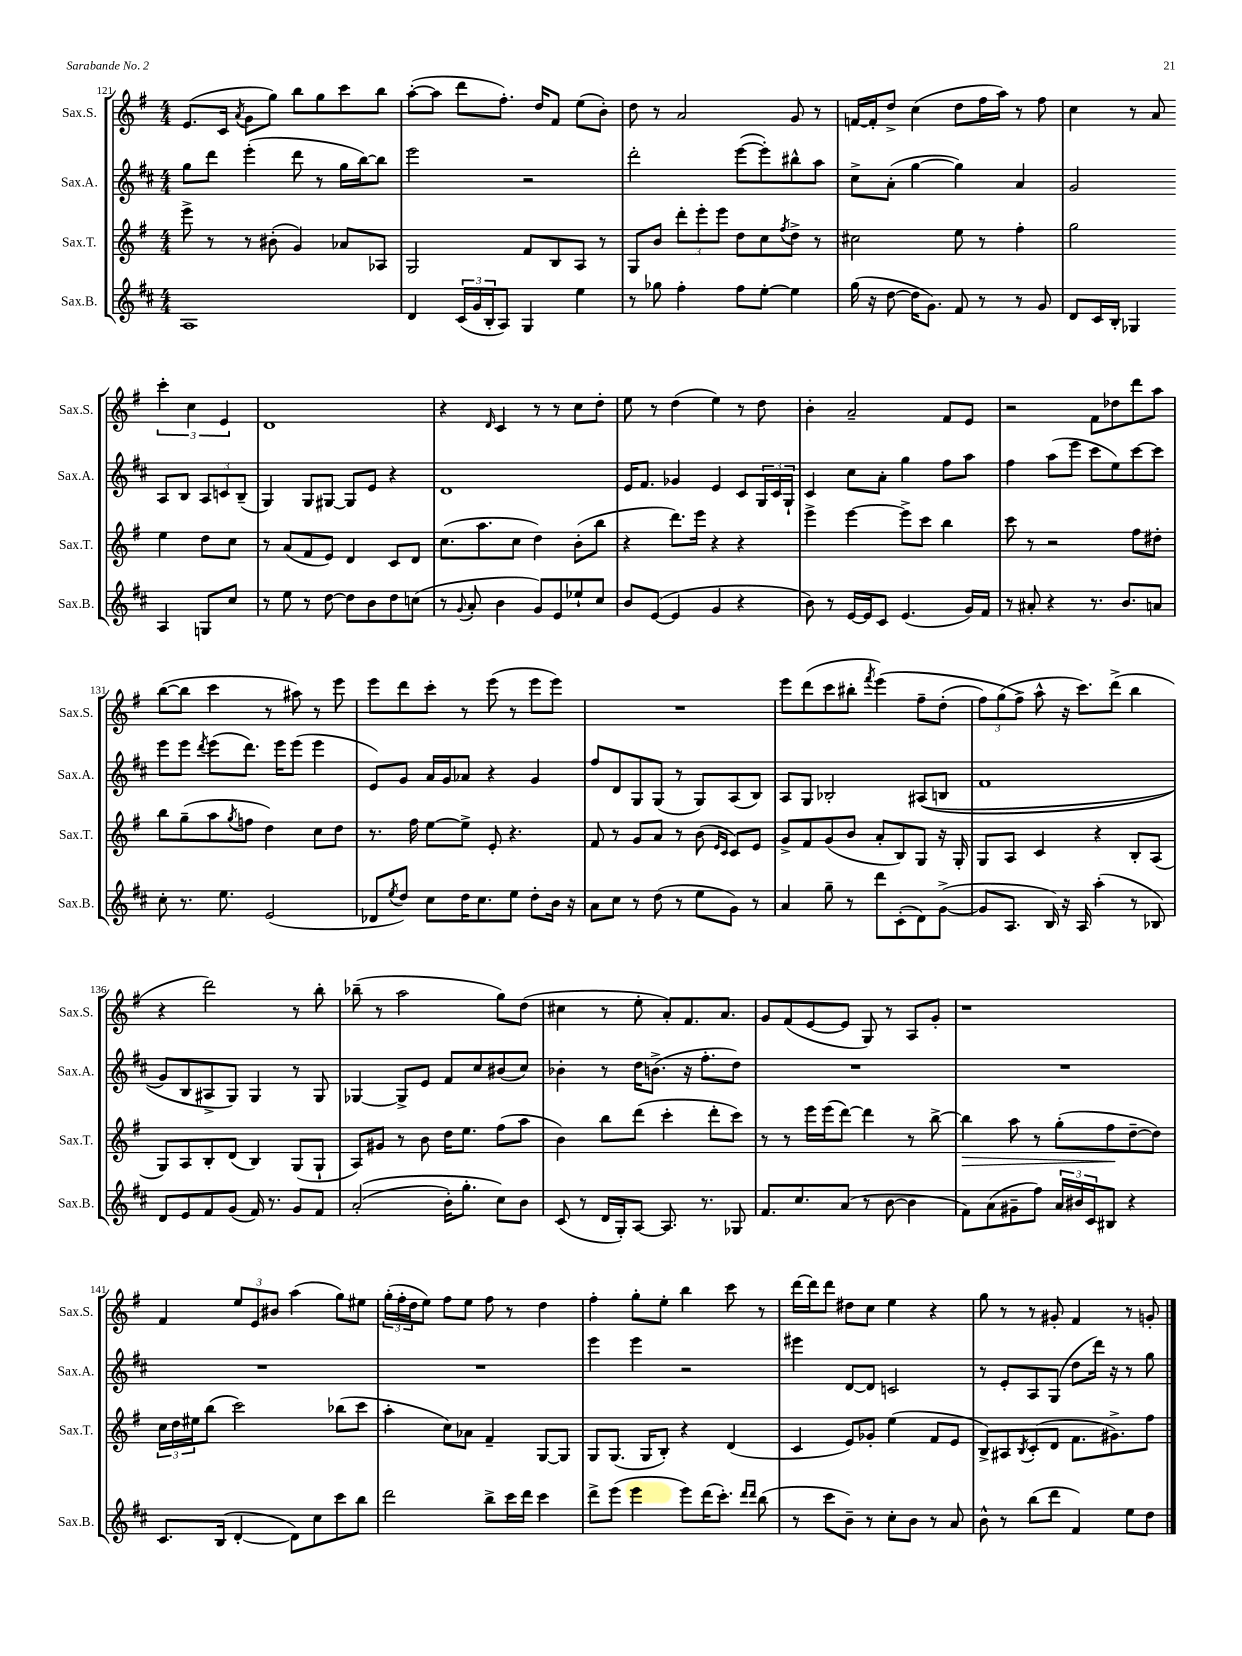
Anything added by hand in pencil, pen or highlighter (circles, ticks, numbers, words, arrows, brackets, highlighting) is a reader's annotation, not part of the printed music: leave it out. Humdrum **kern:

**kern	**kern	**kern	**kern
*staff4	*staff3	*staff2	*staff1
*clefG2	*clefG2	*clefG2	*clefG2
*k[f#c#]	*k[f#]	*k[f#c#]	*k[f#]
*M4/4	*M4/4	*M4/4	*M4/4
1A	8eee^\	8gg\L	(8.e/L
.	8r	8ddd\J	.
.	.	.	16c/Jk
.	.	.	8qa/
.	8r	(4eee'\	8g\L
.	(8b#'\	.	8gg\J)
.	4g/)	8ddd\	8bb\L
.	.	8r	8gg\
.	8a-/L	16gg\LL	8ccc\
.	.	[16bb\J)	.
.	8A-/J	8bb\]J	8bb\J
=	=	=	=
4d/	2G/	2eee\	([8aa'\L
.	.	.	8aa\]J
(24c#/LL	.	.	8ddd\L
24g/	.	.	.
24B'/J	.	.	.
8A/J)	.	.	8.ff#'\J)
4G/	8f#/L	2r	.
.	.	.	16dd/LK
.	8B/	.	8f#/J
4ee\	8A/J	.	(8ee\L
.	8r	.	8b'\J)
=	=	=	=
8r	8G/L	2ddd'\	8dd\
8gg-\	8b/J	.	8r
4ff#'\	12ddd'\L	.	2a/
.	12eee'\	.	.
.	12eee\J	.	.
8ff#\L	8dd\L	([8eee\L	.
[8ee'\J	8cc\	8eee'\])	.
.	8qff#/	.	.
4ee\]	8dd^\J	8bb#^^\	8g/
.	8r	8aa\J	8r
=	=	=	=
(16gg\	2cc#\	8cc#^\L	[16f/LL
16r	.	.	16f'/]J
[8dd\	.	(8a'\J	8dd^/J
16dd\]LK	.	[4gg\	(4cc\
8.g\J)	.	.	.
8f#/	8ee\	4gg\])	8dd\L
8r	8r	.	16ff#\L
.	.	.	16aa\JJ)
8r	4ff#'\	4a/	8r
8g/	.	.	8ff#\
=	=	=	=
8d/L	2gg\	2g/	4cc\
16c#/L	.	.	.
16B'/JJ	.	.	.
4G-/	.	.	8r
.	.	.	8a/
4A/	4ee\	8A/L	6ccc'\
.	.	8B/J	.
.	.	.	6cc\
8G/L	8dd\L	12A/L	.
.	.	12c/	6e/
8cc#/J	8cc\J	.	.
.	.	(12B~/J	.
=	=	=	=
8r	8r	4G/)	1d
8ee\	(8a/L	.	.
8r	8f#/	8G/L	.
[8dd\	8e/J)	[8G#/J	.
8dd\]L	4d/	8G#/]L	.
8b\	.	8e/J	.
8dd\	8c/L	4r	.
(8cc\J	8d/J	.	.
=	=	=	=
8r	(8.cc\L	1d	4r
8qqg/	.	.	.
8a'/	.	.	.
.	8.aa\	.	.
.	.	.	16qqd/
4b\	.	.	4c/
.	8cc\J	.	.
8g/L)	4dd\)	.	8r
8e/	.	.	8r
8ee-`/	(8b'\L	.	8cc\L
8cc#/J	8bb\J	.	8dd'\J
=	=	=	=
8b/L	4r	16e/LK	8ee\
.	.	8.f#/J	.
([8e/J	.	.	8r
4e/]	8.ddd\L)	4g-/	(4dd\
.	16eee\Jk	.	.
4g/	4r	4e/	4ee\)
4r	4r	8c#/L	8r
.	.	24G/L	8dd\
.	.	24c#/	.
.	.	24G`/JJ	.
=	=	=	=
8b\)	4eee^\	4c#/	4b'\
8r	.	.	.
[16e/LL	[4eee\	8cc#\L	2a~/
16e/]J	.	.	.
8c#/J	.	8a'\J	.
(4.e/	8eee^\]L	4gg\	.
.	8ccc\J	.	.
.	4bb\	8ff#\L	8f#/L
16g/LL)	.	8aa\J	8e/J
16f#/JJ	.	.	.
=	=	=	=
8r	8ccc\	4ff#\	2r
8a#'/	8r	.	.
4r	2r	(8aa\L	.
.	.	8eee\J	.
8.r	.	8ccc#\L	8f#\L
.	.	8ee\)	8dd-\
8.b/L	.	.	.
.	8ff#\L	[8ccc#\	8ddd\
8a/J	8dd#'\J	8ccc#\]J	8aa\J
=	=	=	=
8cc#'\	8bb\L	8eee\L	([8bb\L
8.r	(8gg~\	8eee\J	8bb\]J
.	.	8qddd/	.
.	8aa\	(8eee\L	4ccc\
8.ee\	.	.	.
.	8qgg/	.	.
.	8ff\J	8.ddd\J)	.
(2e/	4dd\)	.	8r
.	.	16eee\LK	.
.	.	(8eee\J	8aa#\)
.	8cc\L	4eee\	8r
.	8dd\J	.	8eee\
=	=	=	=
8d-/L	8.r	8e/L)	8eee\L
8qee/	.	.	.
8dd/J)	.	8g/J	8ddd\
.	16ff#\	.	.
8cc#\L	[8ee\L	16a/LL	8ccc'\J
.	.	16g/J	.
16dd\K	8ee^\]J	8a-/J	8r
8.cc#\	.	.	.
.	8e'/	4r	(8eee\
8ee\J	4.r	.	8r
8dd'\L	.	4g/	8eee\L
16b\Jk	.	.	8eee\J)
16r	.	.	.
=	=	=	=
8a\L	8f#/	8ff#/L	1r
8cc#\J	8r	8d/	.
8r	8g/L	8G/	.
(8dd\	8a/J	(8G/J	.
8r	8r	8r	.
8ee\L	(8b\	8G/L)	.
.	16qqe/LL	.	.
.	16qqc/JJ	.	.
8g\J)	8c/L)	(8A/	.
8r	8e/J	8B/J)	.
=	=	=	=
4a/	8g^/L	8A/L	8eee\L
.	8f#/	8G/J	(8ddd\
8gg~\	(8g/	2B-'/	8ccc\
8r	8b/J	.	8bb#'\J
.	.	.	8qfff#/
8ddd\L	8a'/L	.	&(4eee\)
(8c#'\	8B/)	.	.
8d\)	8G/J	&((8A#/L	8ff#~\L
([8g^\J	16r	8B/J	(8dd'\J
.	16G'/	.	.
=	=	=	=
8g/]L	8G/L	1f#	12ff#\L)
.	.	.	(12gg\
8.A/J	8A/J	.	.
.	.	.	12ff#^\J&)
.	4c/	.	8aa^^\
16B/)	.	.	.
16r	.	.	16r
16A/	.	.	8.ccc\L)
(4aa'\	4r	.	.
.	.	.	(8ddd^\J
8r	8B'/L	.	4bb\
8B-/)	(8A/J	.	.
=	=	=	=
8d/L	8G/L)	8g/L)	4r
8e/	8A/	8B/	.
8f#/	8B'/	8A#^/	2ddd\)
(8g/J	(8d/J	8G/J&)	.
16f#/)	4B/)	4G/	.
8.r	.	.	.
8g/L	(8G/L	8r	8r
8f#/J	8G`/J	8G/	8bb'\
=	=	=	=
&((2a'/	8A/L)	[4G-/	(8bb-~\
.	8g#/J	.	8r
.	8r	8G-^/]L	2aa\
.	8b\	8e/J	.
16b'\LK)	16dd\LK	8f#/L	.
8.gg'\J	8.ee\J	.	.
.	.	8cc#/	.
8cc#\L&)	(8ff#\L	(8b#/	8gg\L)
8b\J	8aa\J	8cc#/J)	(8dd\J
=	=	=	=
(8c#/	4b\)	4b-'\	4cc#\
8r	.	.	.
16d/LL	8bb\L	8r	8r
16G'/J)	.	.	.
[8A/J	(8ddd\J	16dd\LK	8ee'\
.	.	(8.b^\J	.
8.A/]	4ccc'\	.	8a'/L)
.	.	16r	8.f#/
8.r	.	8.ff#'\L	.
.	8ddd'\L	.	.
.	.	.	8.a/J
8G-/	8ccc\J)	8dd\J)	.
=	=	=	=
8.f#/L	8r	1r	8g/L
.	8r	.	(8f#/
8.cc#/	.	.	.
.	16eee\LL	.	[8e/
.	(16eee\J	.	.
(8a/J	[8ddd\J)	.	8e/]J
8r	4ddd\]	.	8G/)
[8b\	.	.	8r
4b\]	8r	.	8A/L
.	[8bb^\	.	8g'/J
=	=	=	=
8f#\L)	4bb\]	1r	1r
(8a\	.	.	.
8g#~\	8aa\	.	.
8ff#\J)	8r	.	.
24a/LL	(8gg'\L	.	.
24b#/	.	.	.
24c#/J	.	.	.
8B#/J	8ff#\	.	.
4r	[8dd~\	.	.
.	8dd\]J)	.	.
=	=	=	=
8.c#/L	24cc\LL	1r	4f#/
.	24dd\	.	.
.	24ee#\J	.	.
.	(8bb\J	.	.
(16B/Jk	.	.	.
[4d'/	2ccc\)	.	12ee/L
.	.	.	12e/
.	.	.	12b#/J
8d\]L)	.	.	(4aa\
8cc#\	.	.	.
8ccc#\	(8bb-\L	.	8gg\L)
8bb\J	8ccc\J	.	8ee#\J
=	=	=	=
2ddd\	4aa'\	1r	(24gg'\LL
.	.	.	24ff#'\
.	.	.	24dd\J
.	.	.	8ee\J)
.	8cc\L)	.	8ff#\L
.	8a-\J	.	8ee\J
8bb^\L	4f#~/	.	8ff#\
16ccc#\L	.	.	8r
16ddd\JJ	.	.	.
4ccc#\	[8G/L	.	4dd\
.	8G/]J	.	.
=	=	=	=
8ddd^\L	8G/L	4eee\	4ff#'\
(8eee\J	(8.G/J	.	.
4eee\	.	4eee\	8gg'\L
.	16G/LK	.	.
.	8B'/J)	.	8ee'\J
8eee\L)	4r	2r	4bb\
(16ddd\K	.	.	.
8.ccc#'\J)	.	.	.
.	(4d/	.	8ccc\
16qqddd/LL	.	.	.
16qqddd/JJ	.	.	.
(8bb\	.	.	8r
=	=	=	=
8r	4c/	4eee#\	[16ddd\LL
.	.	.	16ddd\]J
8ccc#\L	.	.	8ddd\J
8b~\J)	8e/L)	[8d/L	8dd#\L
8r	8g-'/J	8d/]J	8cc\J
8cc#'\L	(4ee\	2c/	4ee\
8b\J	.	.	.
8r	8f#/L	.	4r
8a/	8e/J	.	.
=	=	=	=
8b^^\	8B^/L)	8r	8gg\
8r	8A#/	8e'/L	8r
.	8qB/	.	.
(8bb\L	(8c'/	8A/	8r
8ddd\J	8d/J	(8G/J	8g#'/
4f#/)	8.f#\L	8dd\L	4f#/
.	.	16ddd\Jk)	.
.	8.g#^\)	16r	.
8ee\L	.	8r	8r
8dd\J	8ff#\J	8gg\	8g'/
==	==	==	==
*-	*-	*-	*-
